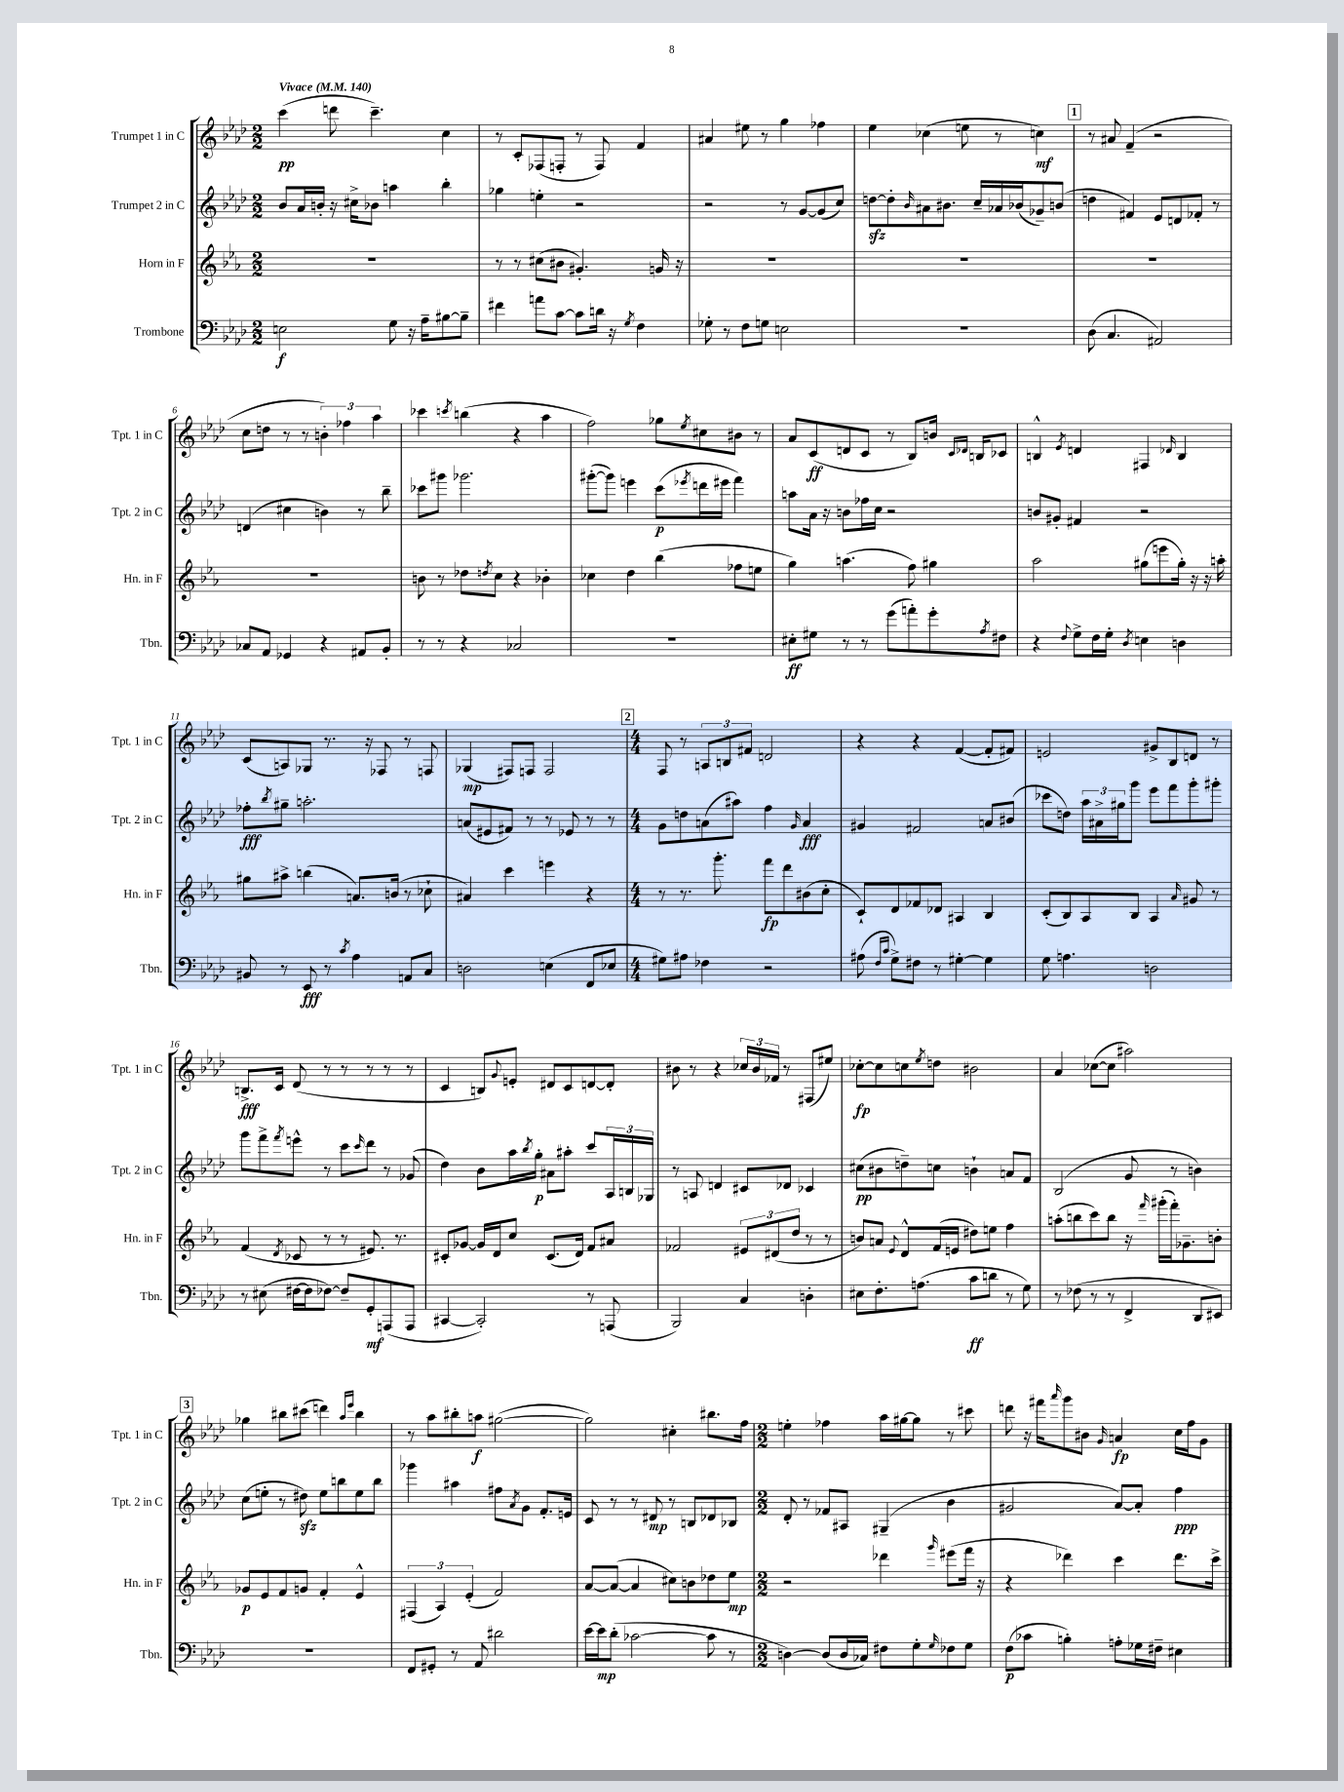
<<
\new StaffGroup <<
\new Staff = "s0" \with { instrumentName = "Trumpet 1 in C" shortInstrumentName = "Tpt. 1 in C" } {
    \clef treble \key aes \major \numericTimeSignature \time 2/2 \tempo "Vivace" 4 = 140
    c'''4\pp( d'''8 c'''4.--) c''4 |
    r8 c'8-. fes8( f8-. r8 f8) f'4 |
    ais'4 eis''8 r8 g''4 fes''4 |
    ees''4 ces''4( e''8 r8 c''4\mf) |
    \mark \markup { \box "1" } r8 ais'8 f'4--( r2 |
    c''8 d''8 r8 r8 \tuplet 3/2 { b'4-.) fes''4 aes''4 } |
    ces'''4 \acciaccatura { c'''8 } b''4( r4 aes''4 |
    f''2) ges''8 \acciaccatura { ees''8 } cis''8 bis'8 r8 |
    aes'8 c'8\ff( d'8 c'8 r8 bes8) b'16 \grace { c'16 des'16 } b16 ces'8 |
    b4-^ \acciaccatura { ees'8 } d'4 fis4 \grace { des'16 } b4 |
    c'8( a8) ges8 r8. r16 fes8 r8 f8 |
    ges4\mp( fis8) f8 f2 |
    \mark \markup { \box "2" } \numericTimeSignature \time 4/4 f8 r8 \tuplet 3/2 { a8 b8 fis'8 } d'2 |
    r4 r4 f'4~( f'8-. fis'8) |
    e'2 gis'8-> bes8 d'8 r8 |
    b8.->\fff c'16 des'8( r8 r8 r8 r8 r8 |
    c'4 b8) \appoggiatura { g'8 } e'8-. dis'8 c'8 d'8~ d'8-. |
    bis'8 r8 r4 \tuplet 3/2 { ces''16 bis'16 fes'16 } r8 fis8( eis''8) |
    ces''8~-.\fp ces''8 c''8 \acciaccatura { ees''8 } d''8 bis'2 |
    aes'4 ces''8~( ces''8 ais''2) |
    \mark \markup { \box "3" } ges''4 bis''8 cis'''8( d'''4) \grace { aes''16 ees'''16 } bis''4 |
    r8 aes''8 bis''8-. a''8\f gis''2~( |
    gis''2) cis''4-. bis''8. f''16 |
    \numericTimeSignature \time 2/2 e''4-. fes''4 aes''16 gis''16~ gis''8 r8 cis'''8 |
    d'''8 r16 fis'''16 \grace { aes'''16 } g'''8 bis'8 \grace { g'16 } a'4\fp c''16 f''16 g'8 \bar "|." |
}
\new Staff = "s1" \with { instrumentName = "Trumpet 2 in C" shortInstrumentName = "Tpt. 2 in C" } {
    \clef treble \key aes \major \numericTimeSignature \time 2/2
    bes'8 aes'16 b'16-. r16 cis''16-> bes'8 a''4 bes''4-. |
    ges''4 e''4-. r2 |
    r2 r8 g'8~ g'8( c''8) |
    d''8~\sfz d''8-. \grace { bes'16 } ais'8 bis'8. c''16-- aes'16 bes'16( ges'8--) b'8( |
    \mark \markup { \box "1" } d''4 fis'4) ees'8 d'8 fes'8-. r8 |
    d'4( cis''4 b'4) r8 bes''8-- |
    ces'''8 gis'''8 ges'''2. |
    gis'''8~-.( gis'''8) e'''4 c'''8\p( \acciaccatura { ees'''8 } d'''16 eis'''16 f'''4) |
    a''8 aes'16 r16 b'8 fes''16 c''16 r2 |
    b'8 gis'8-. fis'4 r2 |
    fes''8-.\fff \acciaccatura { bes''8 } gis''8-- a''2.-. |
    a'8( eis'8 fis'8) r8 r8 ees'8 r8 r8 |
    \mark \markup { \box "2" } \numericTimeSignature \time 4/4 g'8 d''8 a'8( ais''8) f''4 \grace { g'16 } a'4\fff |
    gis'4 fis'2 a'8 bis'8( |
    ces'''8 d''8) \tuplet 3/2 { aes''16 ais'16-> gis''16 } g'''8 ees'''8 f'''8 g'''8-. gis'''8-. |
    g'''8 f'''8-> \acciaccatura { f'''8 } e'''8-^ r8 c'''8 \grace { c'''16 } des'''8 r8 ges'8( |
    des''4) bes'8 aes''16 \acciaccatura { bes''8 } g''16-.\p ais'8 ais''8-. c'''8 \tuplet 3/2 { aes16 b16 ges16 } |
    r8 a8 d'4 cis'8 des'8 ces'4 |
    cis''8\pp( bis'8 d''8--) c''8 b'4-! a'8 f'8 |
    bes2( g'8 r8 b'4) |
    \mark \markup { \box "3" } c''8( e''8-. r8 dis''8\sfz) e''8 b''8 e''8 b''8 |
    ges'''4 ais''4 fis''8 \acciaccatura { aes'8 } g'8 f'8.-. e'16 |
    c'8 r8 r8 dis'8\mp r8 b8 des'8 bes8 |
    \numericTimeSignature \time 2/2 des'8-. r8 fes'8 ais8 gis4--( bes'4 |
    gis'2 aes'8~) aes'8-. f''4\ppp \bar "|." |
}
\new Staff = "s2" \with { instrumentName = "Horn in F" shortInstrumentName = "Hn. in F" } {
    \clef treble \key ees \major \numericTimeSignature \time 2/2
    R1 |
    r8 r8 cis''8( bis'8 gis'4.-.) g'16 r16 |
    R1 |
    R1 |
    \mark \markup { \box "1" } R1 |
    R1 |
    b'8 r8 des''8 \acciaccatura { d''8 } c''8 r4 bes'4-. |
    ces''4 d''4 bes''4( fes''8 e''8 |
    g''4) a''4.( f''8) gis''4 |
    aes''2 gis''8( e'''8 gis''16-.) r16 r16 a''16-. |
    gis''8 ais''8-> b''4( a'8.) b'16( r8 ces''8-! |
    ais'4) c'''4 e'''4 r4 |
    \mark \markup { \box "2" } \numericTimeSignature \time 4/4 r8 r8. g'''8.-. f'''8\fp d'''8 bis'8( c''8-. |
    c'8-!) d'8 fes'8 des'8 ais4 bes4 |
    c'8-.( bes8) aes8 bes8 aes4 \grace { aes'16 } gis'8 r8 |
    f'4( \acciaccatura { d'8 } ces'8 r8 r8 eis'8.) r8. |
    cis'8-. ges'8~ ges'16 d'16 c''8 cis'8.( d'16) f'8 ais'8 |
    fes'2 \tuplet 3/2 { eis'8 dis'8( d''8 } r8 r8 |
    b'8) a'8 \appoggiatura { ees'8 } d'8-^ f'16( e'16 dis''8) e''8 f''4 |
    a''8-.( b''8 c'''8) b''8 r16 \grace { f'''16 } gis'''16-.( f'''16-.) ges'8.-- b'8-. |
    \mark \markup { \box "3" } ges'8\p ees'8 f'8 g'8 f'4-. ees'4-^ |
    \tuplet 3/2 { fis4( aes4) ees'4-.( } f'2) |
    aes'8~ aes'8~( aes'4 cis''8) b'8 des''8 ees''8\mp |
    \numericTimeSignature \time 2/2 r2 des'''4 \grace { g'''16 } eis'''8( f'''16 r16 |
    r4 des'''4) c'''4 des'''8. c'''16-> \bar "|." |
}
\new Staff = "s3" \with { instrumentName = "Trombone" shortInstrumentName = "Tbn." } {
    \clef bass \key aes \major \numericTimeSignature \time 2/2
    e2\f g8 r16 aes16-- bis8~ bis8-- |
    fis'4 a'8 c'8~ c'8 d'16 r16 \acciaccatura { g8 } f4 |
    ges8-. r8 f8 g8 e2 |
    R1 |
    \mark \markup { \box "1" } des8( c4. ais,2) |
    ces8 aes,8 ges,4 r4 ais,8 bes,8-. |
    r8 r8 r4 ces2 |
    R1 |
    eis8-.\ff gis8 r8 r8 g'8( a'8-.) g'8-. \acciaccatura { aes8 } fis8 |
    r4 \appoggiatura { f8 } g8-> f16 g16-. \acciaccatura { des8 } e4 d4 |
    bis,8 r8 ees,8\fff r8 \acciaccatura { c'8 } aes4 a,8 c8 |
    d2 e4( f,8 ees8 |
    \mark \markup { \box "2" } \numericTimeSignature \time 4/4 gis8) ais8 fes4 r2 |
    ais8( \grace { f16 c'16 } g8->) fis8 r8 gis4~-. gis4 |
    g8 a4. d2 |
    r8 eis8( fis16~ fis16 fes8~) fes8-- g,8-.\mf a,,8( a,,8 |
    cis,4~ cis,2-.) r8 a,,8( |
    bes,,2) c4 d4-. |
    eis8 f8.-. a8.( c'8\ff d'8 r8 g8) |
    r8 fes8( r8 r8 f,4-> des,8 eis,8) |
    \mark \markup { \box "3" } R1 |
    f,8 gis,8-. r8 aes,8 dis'2 |
    ees'16~ ees'16\mp des'8-.( ces'2~ ces'8 r8 |
    \numericTimeSignature \time 2/2 d4~) d8( d16 ces16) fis8 g8-. \grace { g16 } fes8 g8 |
    f8\p( ces'8 b4-.) a8-. ges16 fis16-- eis4 \bar "|." |
}
>>
>>
